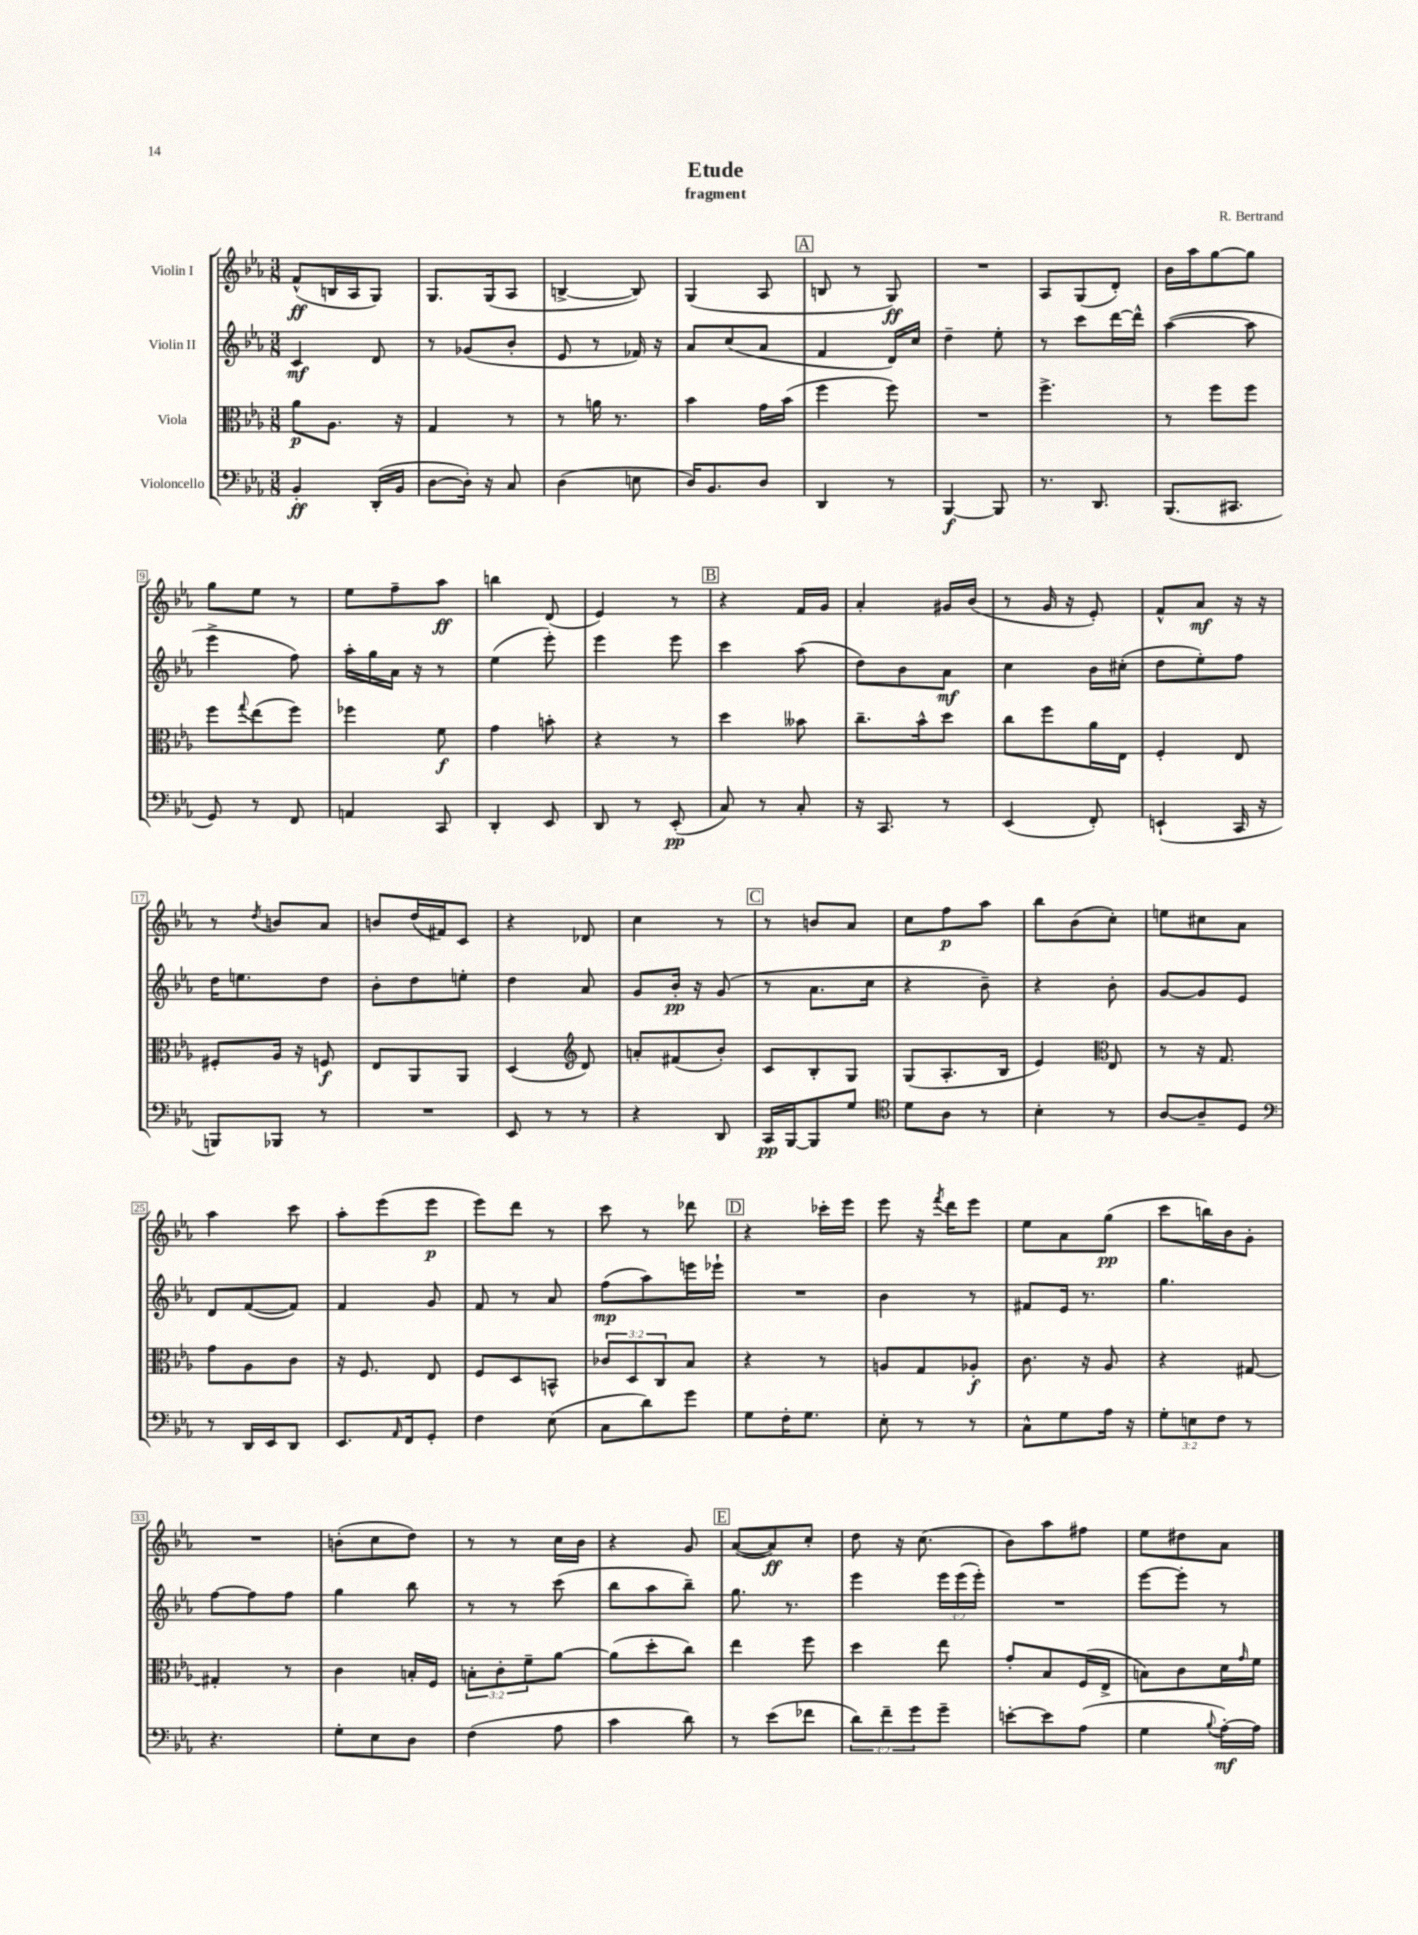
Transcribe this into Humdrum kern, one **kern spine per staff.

**kern	**kern	**kern	**kern
*staff4	*staff3	*staff2	*staff1
*clefF4	*clefC3	*clefG2	*clefG2
*k[b-e-a-]	*k[b-e-a-]	*k[b-e-a-]	*k[b-e-a-]
*M3/8	*M3/8	*M3/8	*M3/8
4BB-'	8a-	4c	(8f^^
.	8.A-	.	16B
.	.	.	16A-
(16DD'	.	8d	8G)
16BB-	16r	.	.
=	=	=	=
[8D	4G	8r	8.G
16D'])	.	(8g-	.
16r	.	.	(16G
8C	8r	8b-'	8A-
=	=	=	=
(4D	8r	8e-	[4B^
.	16a	8r	.
.	8.r	.	.
8E	.	16f-)	8B])
.	.	16r	.
=	=	=	=
16D)	4b-	8a-	(4G
8.BB-	.	.	.
.	.	(8cc	.
8D	16g	8a-	8A-
.	(16b-	.	.
=	=	=	=
4DD	4ff	4f	8B
.	.	.	8r
8r	8ff)	16d)	8G)
.	.	16cc	.
=	=	=	=
[4BBB-	4.r	4dd~	4.r
8BBB-]	.	8ee-'	.
=	=	=	=
8.r	4.ff^	8r	8A-
.	.	8ccc	(8G
8.DD	.	.	.
.	.	[16ddd	8d')
.	.	16ddd^^]	.
=	=	=	=
(8.BBB-	8r	([4aa-	16b-
.	.	.	16aa-
.	8ff	.	[8gg
8.CC#	.	.	.
.	8ff	8aa-]	8gg]
=	=	=	=
8GG)	8ff	4eee-^	8gg
.	8qqgg	.	.
8r	(8ee-	.	8ee-
8FF	8ff)	8ff)	8r
=	=	=	=
4AA	4ff-	16aa-'	8ee-
.	.	16gg	.
.	.	16a-	8ff~
.	.	16r	.
8CC	8f	8r	8aa-
=	=	=	=
4DD'	4g	(4ee-	4bb
8EE-	8b'	8eee-')	(8d
=	=	=	=
8DD	4r	4eee-	4e-)
8r	.	.	.
(8EE-'	8r	8eee-	8r
=	=	=	=
8C)	4dd	4ccc	4r
8r	.	.	.
8C'	8b--	(8aa-	16f
.	.	.	16g
=	=	=	=
16r	8.cc~	8dd)	4a-'
8.CC	.	.	.
.	.	8b-	.
.	16b-^^	.	.
8r	8dd	8a-	16g#
.	.	.	(16b-
=	=	=	=
(4EE-	8cc	4cc	8r
.	8ff	.	16g
.	.	.	16r
8FF')	16a-	16b-	8e-')
.	16E-	(16cc#'	.
=	=	=	=
(4EE`	4F'	8dd	8f^^
.	.	8ee-')	8a-
16CC	8E-	8ff	16r
16r	.	.	16r
=	=	=	=
8BBB)	8F#'	16dd	8r
.	.	8.ee	.
.	.	.	8qdd
8BBB-	16A-	.	8b
.	16r	.	.
8r	8F	8dd	8a-
=	=	=	=
4.r	8E-	8b-'	8b
.	8AA-	8dd	(16dd
.	.	.	16f#)
.	8AA-	8ee'	8c
=	=	=	=
8EE-	(4D	4dd	4r
8r	.	.	.
*	*clefG2	*	*
8r	8d)	8a-	8d-
=	=	=	=
4r	8a'	8g	4cc
.	(8f#	16b-'	.
.	.	16r	.
8DD	8b-')	(8g	8r
=	=	=	=
16CC	8c	8r	8r
[16BBB-	.	.	.
8BBB-]	8B-'	8.a-	8b
8G	8G	.	8a-
.	.	16cc	.
=	=	=	=
*clefC4	*	*	*
8d	(8G	4r	8cc
8A-	8.A-'	.	8ff
8r	.	8b-~)	8aa-
.	16B-	.	.
=	=	=	=
4B-'	4e-)	4r	8bb-
.	.	.	(8b-
*	*clefC3	*	*
8r	8E-	8b-'	8cc')
=	=	=	=
[8A-	8r	[8g	8ee
8A-~]	16r	8g]	8cc#
.	8.G	.	.
8D	.	8e-	8a-
=	=	=	=
*clefF4	*	*	*
8r	8g	8d	4aa-
16DD	8A-	([8f	.
16EE-	.	.	.
8DD	8c	8f])	8ccc
=	=	=	=
8.EE-	16r	4f	8aa-'
.	8.F	.	.
.	.	.	(8eee-
16qqAA-	.	.	.
16FF	.	.	.
8GG'	8E-	8g	8eee-
=	=	=	=
4F	8F	8f	8eee-)
.	8D	8r	8ddd
(8E-	8BB^^	8a-	8r
=	=	=	=
8C	12c-	(8ff	8ccc
.	12D	.	.
8d)	.	8aa-)	8r
.	12C	.	.
8g	8B-	16eee	8ddd-
.	.	16eee-`	.
=	=	=	=
8G	4r	4.r	4r
16F'	.	.	.
8.G	.	.	.
.	8r	.	16ccc-'
.	.	.	16eee-
=	=	=	=
8E-'	8A	4b-	8eee-
8r	8G	.	16r
.	.	.	8qfff
.	.	.	16ddd
8r	8A-'	8r	8eee-
=	=	=	=
8C^^	8.c	8f#	8ee-
8G	.	16e-	8a-
.	16r	8.r	.
16A-	8A-	.	(8gg
16r	.	.	.
=	=	=	=
12G'	4r	4.gg	8ccc
12E	.	.	.
.	.	.	16bb)
12F	.	.	.
.	.	.	16b-
8r	[8G#	.	8g'
=	=	=	=
4.r	4G#']	[8ff	4.r
.	.	8ff]	.
.	8r	8ff	.
=	=	=	=
8G'	4c	4gg	(8b'
8E-	.	.	8cc
8D	16B'	8bb-	8dd)
.	16F	.	.
=	=	=	=
(4F	12B'	8r	8r
.	12c'	.	.
.	.	8r	8r
.	12f~	.	.
8A-	[8a-	(8ccc	16cc
.	.	.	16b-
=	=	=	=
4c	(8a-]	8bb-	4r
.	8dd'	8aa-	.
8d)	8cc)	8bb-~)	8g
=	=	=	=
8r	4ee-	8.gg	([8a-
(8e-	.	.	8a-])
.	.	8.r	.
8f-	8ff	.	8cc'
=	=	=	=
12d)	4dd	4eee-	8dd
12f~	.	.	.
.	.	.	16r
12g	.	.	.
.	.	.	(8.cc
8g~	8ee-	24eee-	.
.	.	(24eee-	.
.	.	24eee-')	.
=	=	=	=
[8e'	8g'	4.r	8b-)
8e]	8B-	.	8aa-
(8A-	(16F	.	8ff#
.	16E-^	.	.
=	=	=	=
4G	8B)	[8eee-	8ee-
.	8c	8eee-']	8dd#
8qqB-	.	.	.
[16A-')	16d	8r	8a-
.	16qqg	.	.
16A-]	16f	.	.
==	==	==	==
*-	*-	*-	*-
